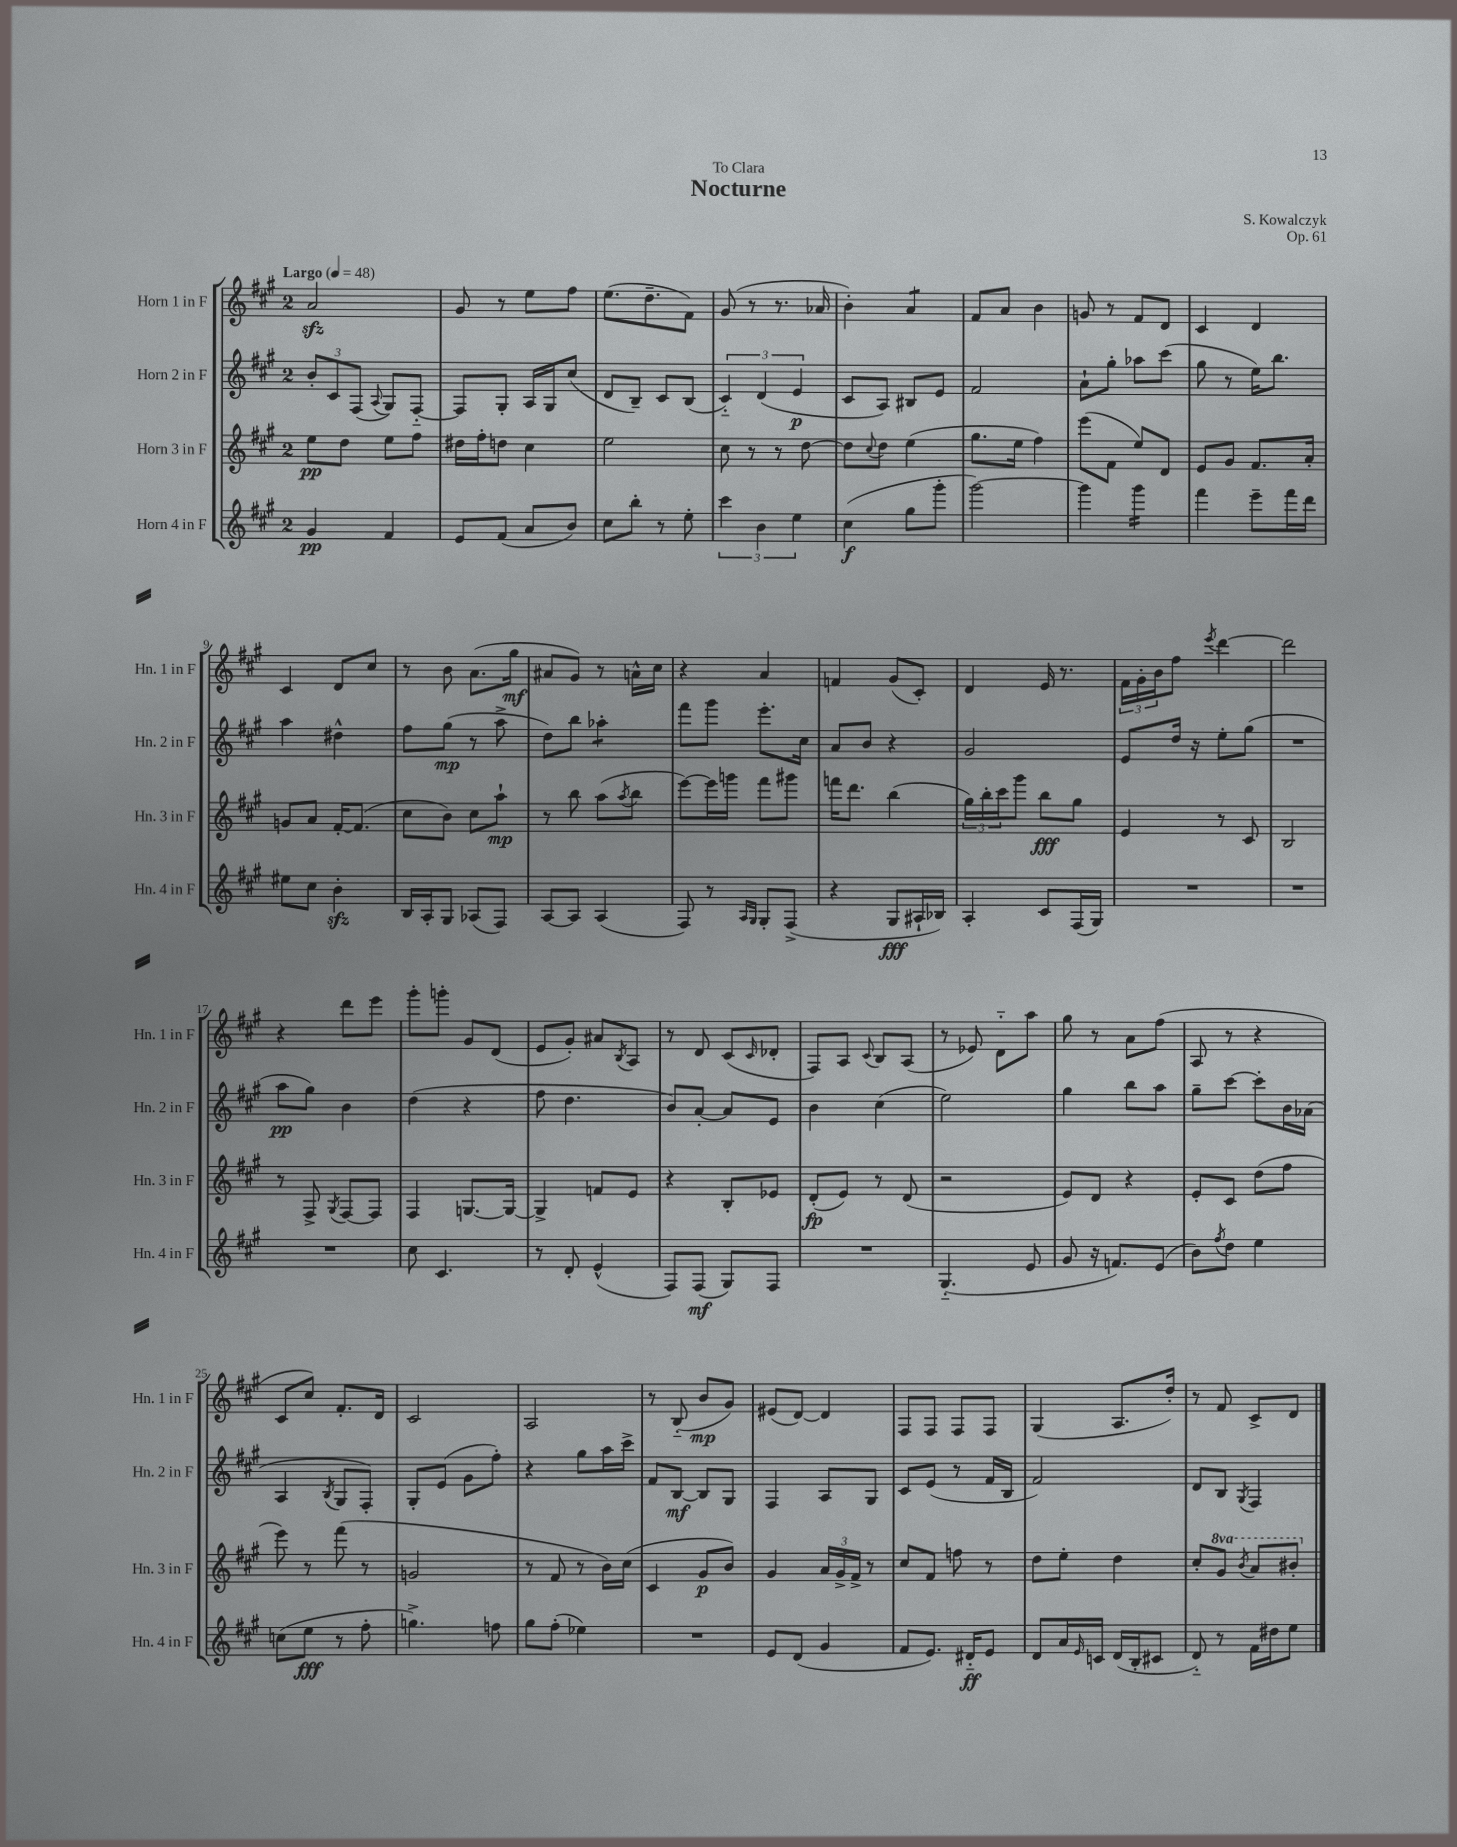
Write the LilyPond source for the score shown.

\header { title = "Nocturne" composer = "S. Kowalczyk" dedication = "To Clara" opus = "Op. 61" }
<<
\new StaffGroup <<
\new Staff = "s0" \with { instrumentName = "Horn 1 in F" shortInstrumentName = "Hn. 1 in F" } {
    \clef treble \key a \major \once \override Staff.TimeSignature.style = #'single-digit \time 2/4 \tempo "Largo" 4 = 48
    a'2\sfz |
    gis'8 r8 e''8 fis''8 |
    e''8.( d''8.-- fis'8) |
    gis'8( r8 r8. aes'16 |
    b'4-.) a'4:8 |
    fis'8 a'8 b'4 |
    g'8 r8 fis'8 d'8 |
    cis'4 d'4 |
    cis'4 d'8 cis''8 |
    r8 b'8 a'8.( gis''16\mf |
    ais'8 gis'8) r8 a'16-^ cis''16 |
    r4 a'4 |
    f'4 gis'8( cis'8-.) |
    d'4 e'16 r8. |
    \tuplet 3/2 { fis'16 gis'16-. b'16 } fis''8 \acciaccatura { e'''8 } d'''4~ |
    d'''2 |
    r4 d'''8 e'''8 |
    gis'''8-. g'''8-. gis'8 d'8( |
    e'8 gis'8-.) ais'8 \acciaccatura { b8 } a8 |
    r8 d'8 cis'8( \grace { cis'16 } des'8-. |
    fis8) a8 \appoggiatura { cis'8 } b8 a8( |
    r8 ees'8) d'8-_ a''8 |
    gis''8 r8 a'8 fis''8( |
    a8 r8 r4 |
    cis'8 cis''8) fis'8.-. d'16 |
    cis'2 |
    a2 |
    r8 b8-_( b'8\mp gis'8) |
    eis'8( d'8~) d'4 |
    fis8 fis8 fis8 fis8 |
    gis4( a8. d''16-.) |
    r8 fis'8 cis'8-> d'8 \bar "|." |
}
\new Staff = "s1" \with { instrumentName = "Horn 2 in F" shortInstrumentName = "Hn. 2 in F" } {
    \clef treble \key a \major \once \override Staff.TimeSignature.style = #'single-digit \time 2/4
    \tuplet 3/2 { b'8-. cis'8 fis8( } \appoggiatura { a8 } gis8) fis8~-_ |
    fis8 gis8-. a16 gis16 cis''8( |
    d'8 b8--) cis'8 b8( |
    \tuplet 3/2 { cis'4-_) d'4( e'4\p } |
    cis'8 a8) bis8 e'8 |
    fis'2 |
    a'8-! gis''8-. aes''8 cis'''8( |
    gis''8 r8 e''16) b''8. |
    a''4 dis''4-^ |
    fis''8 gis''8\mp( r8 a''8-> |
    d''8) b''8 aes''4:8-. |
    fis'''8 gis'''8 e'''8.-. cis''16 |
    a'8 b'8 r4 |
    gis'2 |
    e'8 d''16 r16 e''8-. gis''8( |
    R2 |
    a''8\pp gis''8) b'4 |
    d''4( r4 |
    fis''8 d''4. |
    b'8) a'8~-. a'8 e'8 |
    b'4 cis''4( |
    e''2) |
    gis''4 b''8 a''8 |
    gis''8-- cis'''8~ cis'''8-. b'16 aes'16( |
    a4 \acciaccatura { b8 } gis8 fis8-.) |
    gis8-. e'8( gis'8 fis''8-.) |
    r4 gis''8 a''16 cis'''16-> |
    fis'8 b8~\mf b8 gis8 |
    fis4 a8 gis8 |
    cis'8 e'8( r8 fis'16 b16 |
    fis'2) |
    d'8 b8 \acciaccatura { gis8 } fis4 \bar "|." |
}
\new Staff = "s2" \with { instrumentName = "Horn 3 in F" shortInstrumentName = "Hn. 3 in F" } {
    \clef treble \key a \major \once \override Staff.TimeSignature.style = #'single-digit \time 2/4 \set Staff.ottavationMarkups = #ottavation-simple-ordinals
    e''8\pp d''8 e''8 fis''8 |
    dis''16 fis''16-. d''8 cis''4 |
    e''2 |
    cis''8 r8 r8 d''8~ |
    d''8 \appoggiatura { cis''8 } d''8 e''4( |
    gis''8. e''16 fis''4) |
    e'''8( fis'8 e''8) d'8 |
    e'8 gis'8 fis'8. a'16-. |
    g'8 a'8 fis'16~-. fis'8.( |
    cis''8 b'8) cis''8 a''8-!\mp |
    r8 b''8 a''8( \acciaccatura { a''8 } b''8 |
    e'''8~) e'''16 g'''16 fis'''8 gis'''8 |
    f'''16 d'''8. b''4( |
    \tuplet 3/2 { gis''16) b''16-. cis'''16 } gis'''8 b''8\fff gis''8 |
    e'4 r8 cis'8 |
    b2 |
    r8 fis8-> \acciaccatura { gis8 } fis8~ fis8 |
    fis4 g8.~ g16~ |
    g4-> f'8 e'8 |
    r4 b8-. ees'8 |
    d'8-.\fp( e'8) r8 d'8( |
    r2 |
    e'8) d'8 r4 |
    e'8-. cis'8 d''8( fis''8 |
    e'''8) r8 fis'''8( r8 |
    g'2 |
    r8 fis'8 r8 b'16) cis''16( |
    cis'4 gis'8\p b'8) |
    gis'4 \tuplet 3/2 { a'16 gis'16-> fis'16-> } r8 |
    cis''8 fis'8 f''8 r8 |
    d''8 e''8-. d''4 |
    cis''8-. \ottava #1 gis''8 \acciaccatura { b''8 } a''8 bis''8-. \ottava #0 \bar "|." |
}
\new Staff = "s3" \with { instrumentName = "Horn 4 in F" shortInstrumentName = "Hn. 4 in F" } {
    \clef treble \key a \major \once \override Staff.TimeSignature.style = #'single-digit \time 2/4
    gis'4\pp fis'4 |
    e'8 fis'8( a'8 b'8) |
    cis''8 b''8-. r8 e''8-. |
    \tuplet 3/2 { cis'''4 b'4 e''4 } |
    cis''4\f( gis''8 gis'''8-. |
    gis'''2~) |
    gis'''4 gis'''4:16 |
    fis'''4 e'''8-- fis'''16 d'''16 |
    eis''8 cis''8 b'4-.\sfz |
    b16 a16-. gis8 aes8( fis8) |
    a8~ a8 a4( |
    fis8) r8 \grace { a16 gis16 } gis8-. fis8->( |
    r4 gis8\fff ais16-! bes16) |
    a4-. cis'8 fis16( gis16) |
    R2 |
    R2 |
    R2 |
    cis''8 cis'4. |
    r8 d'8-. e'4-^( |
    fis8) fis8\mf( gis8) fis8 |
    R2 |
    gis4.-_( e'8 |
    gis'8 r16 f'8.) e'8( |
    b'8) \acciaccatura { fis''8 } d''8 e''4 |
    c''8( e''8\fff r8 fis''8-. |
    g''4.->) f''8 |
    gis''8 fis''8-.( ees''4) |
    R2 |
    e'8 d'8( gis'4 |
    fis'8 e'8.) dis'16-_\ff e'8 |
    d'8 a'16 \grace { e'16 } c'16 d'16( b16-. cis'8 |
    d'8-_) r8 fis'16 dis''16 e''8 \bar "|." |
}
>>
>>
